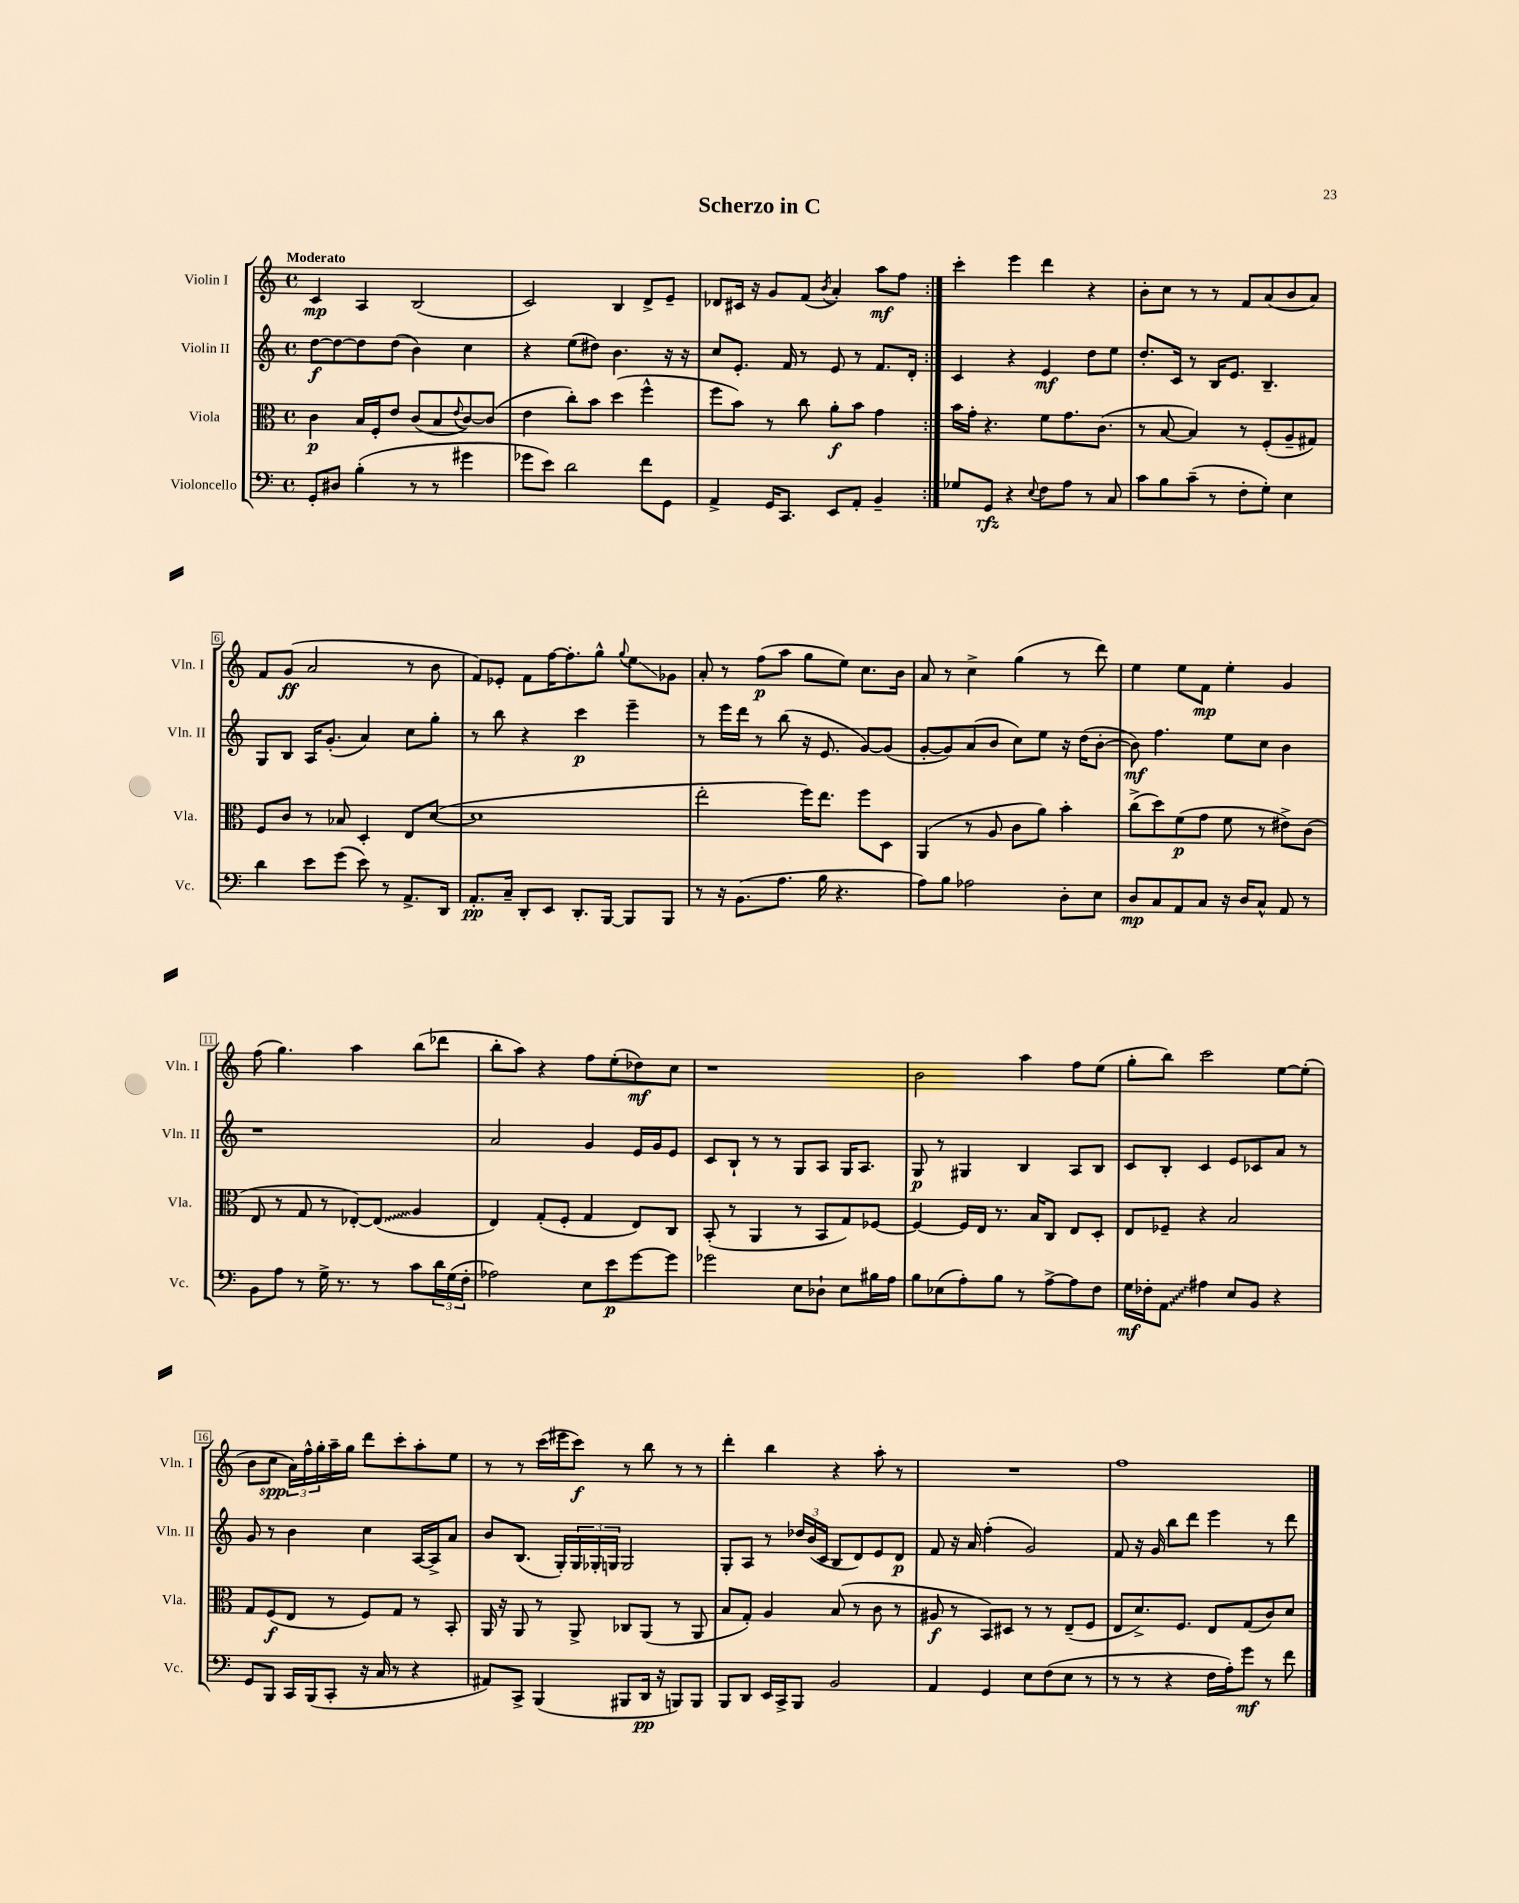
\header { title = "Scherzo in C" }
<<
\new StaffGroup <<
\new Staff = "s0" \with { instrumentName = "Violin I" shortInstrumentName = "Vln. I" } {
    \clef treble \key c \major \defaultTimeSignature \time 4/4 \tempo "Moderato"
    \repeat volta 2 { c'4\mp a4 b2( |
    c'2) b4 d'8-> e'8-- |
    des'8 cis'16 r16 g'8 f'8( \acciaccatura { b'8 } a'4-.) a''8\mf f''8 | }
    c'''4-. e'''4 d'''4 r4 |
    b'8-. c''8 r8 r8 f'8 a'8( b'8 a'8) |
    f'8 g'8\ff( a'2 r8 b'8 |
    f'8) ees'8-. f'8 f''16~ f''8.-. g''8-^ \appoggiatura { g''8 } e''8\glissando ges'8 |
    a'8-. r8 f''8\p( a''8 g''8 e''8) c''8. b'16 |
    a'8 r8 c''4-> g''4( r8 d'''8) |
    e''4 e''8 f'8\mp e''4-. g'4 |
    f''8( g''4.) a''4 b''8( des'''8 |
    b''8-. a''8) r4 f''8 e''8-.( des''8\mf) c''8 |
    r1 |
    b'2 a''4 f''8 e''8( |
    g''8-. b''8) c'''2 e''8~ e''8-.( |
    b'8 c''8\spp \tuplet 3/2 { a'16) f''16-^ g''16-. } a''16-- g''16 d'''8 c'''8-. a''8-. e''8 |
    r8 r8 c'''16( eis'''16 c'''8\f) r8 b''8 r8 r8 |
    d'''4-. b''4 r4 a''8-. r8 |
    R1 |
    f''1 \bar "|." |
}
\new Staff = "s1" \with { instrumentName = "Violin II" shortInstrumentName = "Vln. II" } {
    \clef treble \key c \major \defaultTimeSignature \time 4/4
    \repeat volta 2 { d''8~\f d''8~ d''8 d''8( b'4) c''4 |
    r4 e''8( dis''8) b'4. r16 r16 |
    c''8 e'8.-. f'16 r8 e'8 r8 f'8. d'16-. | }
    c'4 r4 e'4\mf d''8 e''8 |
    d''8.-. c'16 r8 b16 e'8. b4.-- |
    g8 b8 a16 g'8.-.( a'4) c''8 g''8-. |
    r8 b''8 r4 c'''4\p e'''4-- |
    r8 e'''16 d'''16 r8 b''8( r16 e'8. g'8~) g'8( |
    g'8~-. g'8) a'8( b'8 c''8) e''8 r16 d''16( b'8~-. |
    b'8\mf) f''4. e''8 c''8 b'4 |
    r1 |
    a'2 g'4 e'16 g'16 e'8 |
    c'8 b8-! r8 r8 g8 a8 g16 a8. |
    g8\p r8 gis4 b4 a8 b8 |
    c'8 b8-. c'4 e'8 ces'8 a'8 r8 |
    g'8 r8 b'4 c''4 a16~ a16-> a'8 |
    b'8 b8.( g16-.) \tuplet 3/2 { g16 ges16-. g16 } g2 |
    g8-. a8 r8 \tuplet 3/2 { des''16 b'16( c'16 } b8 d'8) e'8 d'8\p |
    f'8 r16 a'16 f''4-.( g'2) |
    f'8 r16 g'16 b''8 d'''8 e'''4 r8 d'''8 \bar "|." |
}
\new Staff = "s2" \with { instrumentName = "Viola" shortInstrumentName = "Vla." } {
    \clef alto \key c \major \defaultTimeSignature \time 4/4
    \repeat volta 2 { c'4\p b16 f16-. e'8 c'8( b8 \appoggiatura { e'8 } c'8~) c'8( |
    e'4 c''8-.) b'8 d''4( f''4-^ |
    f''8 b'8) r8 c''8 a'8-.\f b'8 g'4 | }
    b'16 g'16-. r4. f'8 g'8. c'8.( |
    r8 b8~ b4) r8 f8-.( a8-- gis8) |
    f8 c'8 r8 bes8 d4-. e8 d'8~( |
    d'1 |
    e''2-. f''16) e''8. f''8 d8 |
    a,4( r8 a8 c'8 a'8) b'4-. |
    c''8->( d''8) f'8\p( g'8 f'8 r8 eis'8->) c'8( |
    e8 r8 g8 r8 ees8~-.) \once \override Glissando.style = #'zigzag ees8\glissando( a4 |
    e4) g8-.( f8-. g4 e8) c8 |
    b,8-.( r8 a,4 r8 b,8 g8) fes8~ |
    fes4~ fes16 e16 r8. b16 c8 e8 d8-. |
    e8 fes8-- r4 b2 |
    g8 f8\f( e8 r8 f8) g8 r8 b,8-. |
    a,16 r16 a,8 r8 a,8-> ces8 a,8( r8 a,8 |
    b8 g8-.) a4 b8( r8 c'8 r8 |
    ais8\f r8 b,8) dis8 r8 r8 e8--( f8 |
    e8 d'8.->) f8. e8 g8( c'8) d'8 \bar "|." |
}
\new Staff = "s3" \with { instrumentName = "Violoncello" shortInstrumentName = "Vc." } {
    \clef bass \key c \major \defaultTimeSignature \time 4/4
    \repeat volta 2 { g,8-. dis8 b4-.( r8 r8 gis'4 |
    ges'8 e'8) d'2 f'8 g,8 |
    a,4-> g,16 c,8. e,8 a,8-. b,4-- | }
    ges8 g,8\rfz r4 \appoggiatura { e8 } f8 a8 r8 c8 |
    c'8 b8 c'8--( r8 f8-. g8-.) e4 |
    d'4 e'8 g'8( e'8) r8 a,8.-> d,16 |
    a,8.-.\pp c16-- d,8-. e,8 d,8.-. b,,16~ b,,8 b,,8 |
    r8 r16 b,8.( a8. b16 r4. |
    a8) b8 aes2 d8-. e8 |
    d8\mp c8 a,8 c8 r16 d16 c8-^ a,8 r8 |
    b,8 a8 r8 g16-> r8. r8 c'8 \tuplet 3/2 { d'16 g16( f16-. } |
    aes2) e8 e'8\p g'8~ g'8 |
    ges'2 e8 des8-! e8 bis16 a16 |
    b8 ees8( a8-.) b8 r8 a8~-> a8 f8 |
    g16\mf fes16-. \once \override Glissando.style = #'zigzag a,8\glissando ais4 e8 b,8 r4 |
    g,8 b,,8 c,16 b,,16( c,8-. r16 c16 r8 r4 |
    ais,8) c,8-> b,,4( bis,,8 d,16\pp r16 b,,8) b,,8 |
    b,,8 d,8 e,16 c,16-> b,,8 b,2 |
    a,4 g,4 e8 f8( e8 r8 |
    r8 r8 r4 f16 a16-.) g'8\mf r8 f'8 \bar "|." |
}
>>
>>
\layout { \context { \Score \override BarNumber.stencil = #(make-stencil-boxer 0.1 0.3 ly:text-interface::print) } }
